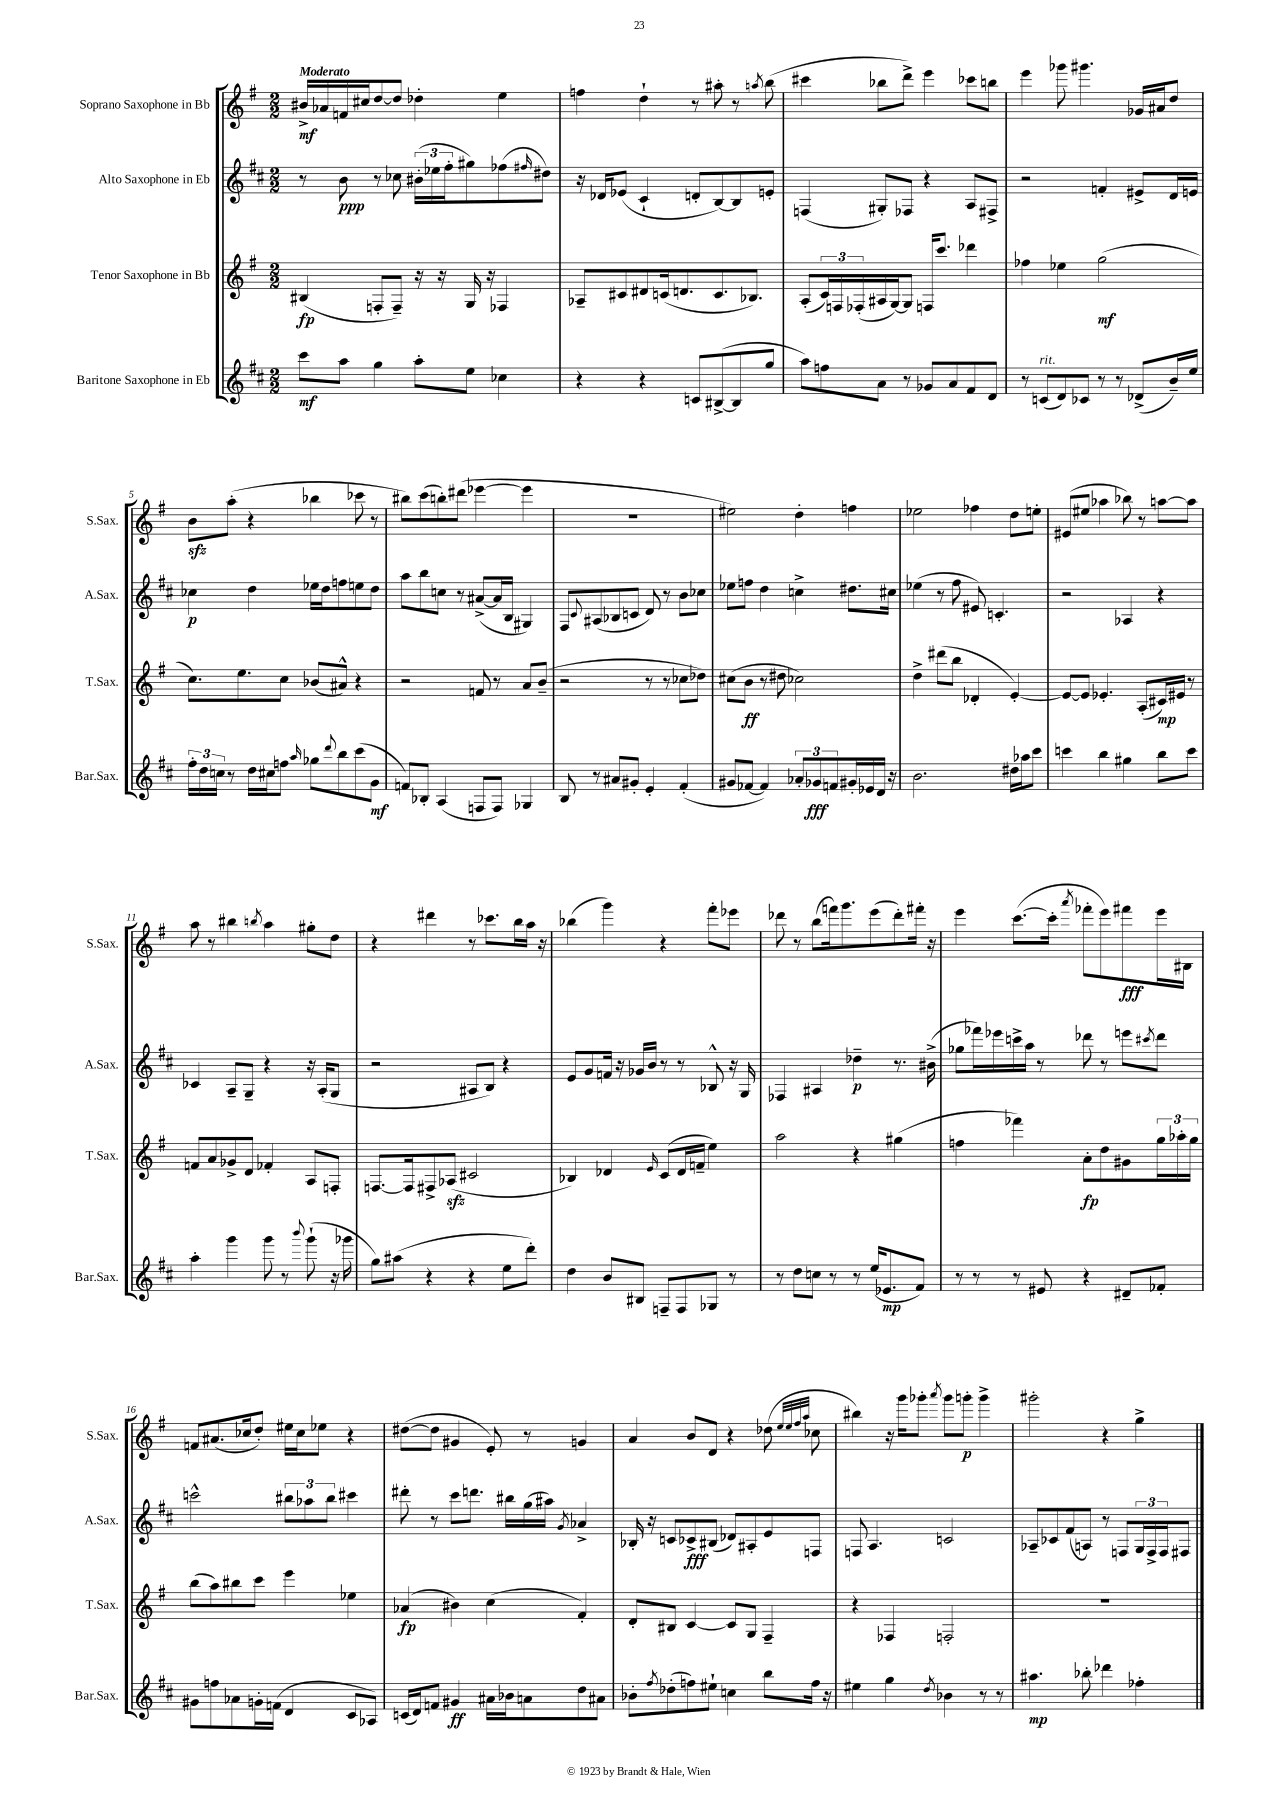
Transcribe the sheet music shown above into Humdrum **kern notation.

**kern	**dynam	**kern	**dynam	**kern	**dynam	**kern	**dynam
*part4	*part4	*part3	*part3	*part2	*part2	*part1	*part1
*staff4	*staff4	*staff3	*staff3	*staff2	*staff2	*staff1	*staff1
*I"Baritone Saxophone in Eb	*	*I"Tenor Saxophone in Bb	*	*I"Alto Saxophone in Eb	*	*I"Soprano Saxophone in Bb	*
*I'Bar.Sax.	*	*I'T.Sax.	*	*I'A.Sax.	*	*I'S.Sax.	*
*clefG2	*	*clefG2	*	*clefG2	*	*clefG2	*
*k[f#c#]	*	*k[f#]	*	*k[f#c#]	*	*k[f#]	*
*M2/2	*	*M2/2	*	*M2/2	*	*M2/2	*
=1	=1	=1	=1	=1	=1	=1	=1
!	!	!	!	!	!	!LO:TX:a:B:t=Moderato	!
8ccc#\L	mf	(4B#X/	fp	8r	.	16b#X^/LL	mf
.	.	.	.	.	.	16a-X/	.
8aa\J	.	.	.	8b\	ppp	16fn/	.
.	.	.	.	.	.	16cc#X/J	.
4gg\	.	8Fn'/L	.	8r	.	[8dd/	.
.	.	8F~/J)	.	8cc-X\	.	8dd/J]	.
8aa'\L	.	16r	.	(24b#X'\LL	.	4dd-X'\	.
.	.	.	.	24ee-X\	.	.	.
.	.	16r	.	.	.	.	.
.	.	.	.	24ff#'\J	.	.	.
8ee\J	.	16G/	.	8gg#X\)	.	.	.
.	.	16r	.	.	.	.	.
4cc-X\	.	4F-X/	.	(8ff-X\	.	4ee\	.
.	.	.	.	16qqff#X/	.	.	.
.	.	.	.	8dd#X\J)	.	.	.
=2	=2	=2	=2	=2	=2	=2	=2
4r	.	8A-X~/L	.	16r	.	4ffn\	.
.	.	.	.	16d-X/KL	.	.	.
.	.	8c#X/	.	(8e-X/J	.	.	.
4r	.	8d#X/	.	4c#`/	.	4dd`\	.
.	.	(16cn/k	.	.	.	.	.
.	.	8.dn/	.	.	.	.	.
8cn/L	.	.	.	8dn'/L	.	8r	.
([8B#X^/	.	8.c/	.	[8B/)	.	8aa#X'\	.
8B#/]	.	.	.	8B/]	.	8r	.
.	.	8.B-X/J)	.	.	.	.	.
.	.	.	.	.	.	8qaan/	.
8gg/J	.	.	.	8en'/J	.	(8bb\	.
=3	=3	=3	=3	=3	=3	=3	=3
8aa\L)	.	(8A'/L	.	(4Fn/	.	4ccc#X\	.
8ffn\	.	24c/L)	.	.	.	.	.
.	.	24Fn/	.	.	.	.	.
.	.	(24F-X'/	.	.	.	.	.
8a\J	.	16A#X/	.	8G#X'/L)	.	8bb-X\L	.
.	.	[16G/J)	.	.	.	.	.
8r	.	8G/J]	.	8F-X/J	.	8ddd^\J)	.
8g-X/L	.	16Fn/KL	.	4r	.	4eee\	.
.	.	8.ccc/J	.	.	.	.	.
8a/	.	.	.	.	.	.	.
8f#/	.	4ddd-X\	.	8A/L	.	8ccc-X\L	.
8d/J	.	.	.	8F#X^/J	.	8bbn\J	.
=4	=4	=4	=4	=4	=4	=4	=4
8r	.	4ff-X\	.	2r	.	4eee\	.
!LO:TX:a:i:t=rit.	!	!	!	!	!	!	!
(8cn/L	.	.	.	.	.	.	.
8d/)	.	4ee-X\	.	.	.	8ggg-X\	.
8c-X/J	.	.	.	.	.	4.ggg#X\	.
8r	.	(2gg\	mf	4fn'/	.	.	.
8r	.	.	.	.	.	.	.
(8d-X^/L	.	.	.	8e#X^/L	.	16g-X/LL	.
.	.	.	.	.	.	16a#X/J	.
16b~/L)	.	.	.	16d/L	.	8dd/J	.
16ee/JJ	.	.	.	16en/JJ	.	.	.
!!LO:LB:g=z
=5	=5	=5	=5	=5	=5	=5	=5
24ff#'\LL	.	8.cc\L)	.	4cc-X\	p	8bzz\L	.
24dd\	.	.	.	.	.	.	.
24ccn\JJ	.	.	.	.	.	.	.
8r	.	.	.	.	.	(8aa'\J	.
.	.	8.ee\	.	.	.	.	.
16dd\LL	.	.	.	4dd\	.	4r	.
16cc#X\J	.	.	.	.	.	.	.
8ffn\J	.	8cc\J	.	.	.	.	.
16qqaa/	.	.	.	.	.	.	.
8gg-X\L	.	(8b-X/L	.	16ee-X\LL	.	4bb-X\	.
.	.	.	.	16dd\J	.	.	.
8qqddd/	.	.	.	.	.	.	.
8bb\	.	8a#X^^/J)	.	8ffn\	.	.	.
(8ccc#\	.	4r	.	8een\	.	8ccc-X\	.
8g\J	mf	.	.	8dd\J	.	8r	.
=6	=6	=6	=6	=6	=6	=6	=6
8fn/L)	.	2r	.	8aa\L	.	8bb#X\L)	.
8B-X'/J	.	.	.	8bb\	.	(8ccc\	.
(4A/	.	.	.	8ccn\J	.	8bbn'\)	.
.	.	.	.	8r	.	(8ddd#X\J	.
8Fn/L	.	8fn/	.	([8a#X^/L	.	[4eee-X\	.
8F/J)	.	8r	.	16a#/L]	.	.	.
.	.	.	.	16B/JJ	.	.	.
4G-X/	.	8a/L	.	4G#X/)	.	4eee-\]	.
.	.	(8b~/J	.	.	.	.	.
=7	=7	=7	=7	=7	=7	=7	=7
8B/	.	2r	.	8F#/L	.	1r	.
.	.	.	.	8qqc#/	.	.	.
8r	.	.	.	(8A#X/	.	.	.
8a#X/L	.	.	.	8B-X/	.	.	.
8g#X'/J	.	.	.	8cn/J	.	.	.
4e'/	.	8r	.	8d/)	.	.	.
.	.	8r	.	8r	.	.	.
(4f#'/	.	8cc-X\L	.	8b\L	.	.	.
.	.	8dd-X\J)	.	8cc-X\J	.	.	.
=8	=8	=8	=8	=8	=8	=8	=8
8g#X/L	.	(8cc#X\L	.	8ee-X\L	.	2ee#X\)	.
[8f-X/J	.	8b\J	ff	8ffn\J	.	.	.
4f-/])	.	8r	.	4dd\	.	.	.
.	.	8dd#X\	.	.	.	.	.
12a-X'/L	.	2cc-X\)	.	4ccn^\	.	4dd'\	.
12g-X/	fff	.	.	.	.	.	.
12fn/	.	.	.	.	.	.	.
16g#X'/L	.	.	.	8.dd#X\L	.	4ffn\	.
16e-X/	.	.	.	.	.	.	.
16d/JJ	.	.	.	.	.	.	.
16r	.	.	.	16cc#X\Jk	.	.	.
=9	=9	=9	=9	=9	=9	=9	=9
2.b\	.	4dd^\	.	(4ee-X\	.	2ee-X\	.
.	.	(8ddd#X\L	.	8r	.	.	.
.	.	8bb\J	.	8ff#\	.	.	.
.	.	4d-X'/	.	8e#X/)	.	4ff-X\	.
.	.	.	.	4.cn'/	.	.	.
16dd#X\LL	.	[4e'/)	.	.	.	8dd\L	.
16aa-X\J	.	.	.	.	.	.	.
8ccc#\J	.	.	.	.	.	8een'\J	.
=10	=10	=10	=10	=10	=10	=10	=10
4cccn\	.	8e/L_	.	2r	.	(8e#X/L	.
.	.	8e/J]	.	.	.	8ee#X/J	.
4bb\	.	4.e-X'/	.	.	.	4aa-X\	.
4gg#X\	.	.	.	4A-X/	.	8bb-X\)	.
.	.	(8A'/L	.	.	.	8r	.
8bb\L	.	16c#X/L)	mp	4r	.	[8aan\L	.
.	.	16e#X/JJ	.	.	.	.	.
8ccc\J	.	8r	.	.	.	8aa\J]	.
!!LO:LB:g=z
=11	=11	=11	=11	=11	=11	=11	=11
4aa'\	.	8fn/L	.	4c-X/	.	8aa\	.
.	.	8a/	.	.	.	8r	.
4ggg\	.	8g-X^/	.	8A~/L	.	4bb#X\	.
.	.	8d/J	.	8G~/J	.	.	.
.	.	.	.	.	.	8qbbn/	.
8ggg\	.	4f-X'/	.	4r	.	4aa\	.
8r	.	.	.	.	.	.	.
8qqbbb/	.	.	.	.	.	.	.
(8ggg`\	.	8A/L	.	16r	.	8gg#X'\L	.
.	.	.	.	(16A'/KL	.	.	.
16r	.	8Fn'/J	.	8G/J	.	8dd\J	.
16ggg-X\	.	.	.	.	.	.	.
=12	=12	=12	=12	=12	=12	=12	=12
8gg\L)	.	[8.Fn/L	.	2r	.	4r	.
(8aa#X\J	.	.	.	.	.	.	.
.	.	16F/k]	.	.	.	.	.
4r	.	8F#X^/	.	.	.	4ddd#X\	.
.	.	(8A-Xzz/J	.	.	.	.	.
4r	.	2c#X/	.	8A#X/L	.	8r	.
.	.	.	.	8B/J)	.	8.ccc-X\L	.
8ee\L	.	.	.	4r	.	.	.
.	.	.	.	.	.	16bb\L	.
8ddd'\J)	.	.	.	.	.	16aa\JJ	.
.	.	.	.	.	.	16r	.
=13	=13	=13	=13	=13	=13	=13	=13
4dd\	.	4B-X/)	.	8e/L	.	(4bb-X\	.
.	.	.	.	8g/	.	.	.
8b/L	.	4d-X/	.	16fn/Jk	.	4ggg\)	.
.	.	.	.	16r	.	.	.
8B#X/J	.	.	.	16g-X/LL	.	.	.
.	.	.	.	16b/JJ	.	.	.
.	.	16qqe/	.	.	.	.	.
8Fn~/L	.	(8c/L	.	8r	.	4r	.
8F/	.	16d-/L	.	8r	.	.	.
.	.	16fn~/JJ	.	.	.	.	.
8G-X/J	.	4ee\)	.	8B-X^^/	.	8fff#'\L	.
8r	.	.	.	16r	.	8eee-X\J	.
.	.	.	.	16G/	.	.	.
=14	=14	=14	=14	=14	=14	=14	=14
8r	.	2aa\	.	4F-X/	.	8ddd-X\	.
8dd\L	.	.	.	.	.	8r	.
8ccn\J	.	.	.	4A#X/	.	(8bb\L	.
8r	.	.	.	.	.	16fffn\k)	.
.	.	.	.	.	.	8.ggg\	.
8r	.	4r	.	4dd-X~\	p	.	.
(16ee/KL	.	.	.	.	.	(8eee\	.
8.e-X/	mp	.	.	.	.	.	.
.	.	(4gg#X\	.	8.r	.	8ddd-'\)	.
8f#/J)	.	.	.	.	.	16fff#X'\Jk	.
.	.	.	.	(16b#X^\	.	16r	.
=15	=15	=15	=15	=15	=15	=15	=15
8r	.	4ffn\	.	8gg-X\L	.	4eee\	.
8r	.	.	.	16fff-X\L)	.	.	.
.	.	.	.	16eee-X\	.	.	.
8r	.	4fff-X\)	.	16cccn^\	.	([8.ccc\L	.
.	.	.	.	16aa\JJ	.	.	.
8e#X/	.	.	.	8r	.	.	.
.	.	.	.	.	.	16ccc'\Jk]	.
.	.	.	.	.	.	8qaaa/	.
4r	.	8a'\L	fp	8ddd-X\	.	8fff-X'\L	.
.	.	8dd\	.	8r	.	8eee\)	.
8d#X~/L	.	8g#X\	.	8eeen\L	.	8fff#X\	fff
.	.	.	.	8qccc#X/	.	.	.
8f-X'/J	.	24gg\L	.	8ddd-\J	.	16eee\L	.
.	.	24aa-X'\	.	.	.	.	.
.	.	.	.	.	.	16B#X\JJ	.
.	.	24gg\JJ	.	.	.	.	.
!!LO:LB:g=z
=16	=16	=16	=16	=16	=16	=16	=16
8g#X\L	.	(8bb\L	.	2cccn^^\	.	8fn/L	.
8ffn\	.	8aa\)	.	.	.	(8.a#X/	.
8a-X\	.	8bb#X\	.	.	.	.	.
.	.	.	.	.	.	16cc-X/k	.
16gn'\L	.	8ccc\J	.	.	.	8dd'/J)	.
(16fn\JJ	.	.	.	.	.	.	.
4d/	.	4eee\	.	12bb#X\L	.	16ee#X\LL	.
.	.	.	.	.	.	16cc-\J	.
.	.	.	.	12aa-X\	.	.	.
.	.	.	.	.	.	8ee-X\J	.
.	.	.	.	12bb#\J	.	.	.
8c#/L	.	4ee-X\	.	4ccc#X\	.	4r	.
8A-X/J)	.	.	.	.	.	.	.
=17	=17	=17	=17	=17	=17	=17	=17
(16cn/LL	.	(4a-X/	fp	8ddd#X'\	.	([8dd#X\L	.
16d/J)	.	.	.	.	.	.	.
8fn/J	.	.	.	8r	.	8dd#\J]	.
4g#X/	ff	4b#X\)	.	8ccc#\L	.	4g#X/	.
.	.	.	.	8.dddn\J	.	.	.
16a#X\LL	.	(4cc\	.	.	.	8e'/)	.
16b-X\J	.	.	.	16bb#X\LL	.	.	.
8an\	.	.	.	(16gg\	.	8r	.
.	.	.	.	16aa#X\JJ)	.	.	.
.	.	.	.	8qg/	.	.	.
8dd\	.	4f#'/)	.	4a-X^/	.	4gn/	.
8a#X\J	.	.	.	.	.	.	.
=18	=18	=18	=18	=18	=18	=18	=18
8b-X'\L	.	8d'/L	.	16B-X'/	.	4a/	.
.	.	.	.	16r	.	.	.
8qff#/	.	.	.	.	.	.	.
(8dd-X'\	.	8B#X/J	.	8cn/L	.	.	.
8ffn\)	.	[4c/	.	8c-X^/	fff	8b/L	.
8ee#X`\J	.	.	.	(8B#X/J	.	8d/J	.
4ccn\	.	8c/L]	.	8d-X/L)	.	4r	.
.	.	8G/J	.	8A#X'/	.	.	.
8bb\L	.	4F#~/	.	8e/	.	(8dd-X\	.
.	.	.	.	.	.	32qqee/LLL	.
.	.	.	.	.	.	32qqee/	.
.	.	.	.	.	.	32qqff#/	.
.	.	.	.	.	.	32qqaa/JJJ	.
16ff\Jk	.	.	.	8Fn/J	.	8cc-X\	.
16r	.	.	.	.	.	.	.
=19	=19	=19	=19	=19	=19	=19	=19
4ee#X\	.	4r	.	8Fn/	.	4bb#X\)	.
.	.	.	.	4.A/	.	.	.
4gg\	.	4F-X/	.	.	.	16r	.
.	.	.	.	.	.	16ggg\KL	.
.	.	.	.	.	.	8ggg-X'\J	.
8qdd/	.	.	.	.	.	8qaaa/	.
4b-X\	.	2Fn'/	.	2cn/	.	8ggg-\L	.
.	.	.	.	.	.	8gggn'\J	p
8r	.	.	.	.	.	4ggg^\	.
8r	.	.	.	.	.	.	.
=20	=20	=20	=20	=20	=20	=20	=20
4.aa#X\	mp	1r	.	8A-X~/L	.	2ggg#X'\	.
.	.	.	.	8c-X/	.	.	.
.	.	.	.	(8f#/	.	.	.
8bb-X'\	.	.	.	8An/J)	.	.	.
4ddd-X\	.	.	.	8r	.	4r	.
.	.	.	.	8Fn/L	.	.	.
4ff-X'\	.	.	.	24G/L	.	4gg^\	.
.	.	.	.	24F^/	.	.	.
.	.	.	.	24F/J	.	.	.
.	.	.	.	8F#X/J	.	.	.
==	==	==	==	==	==	==	==
*-	*-	*-	*-	*-	*-	*-	*-
